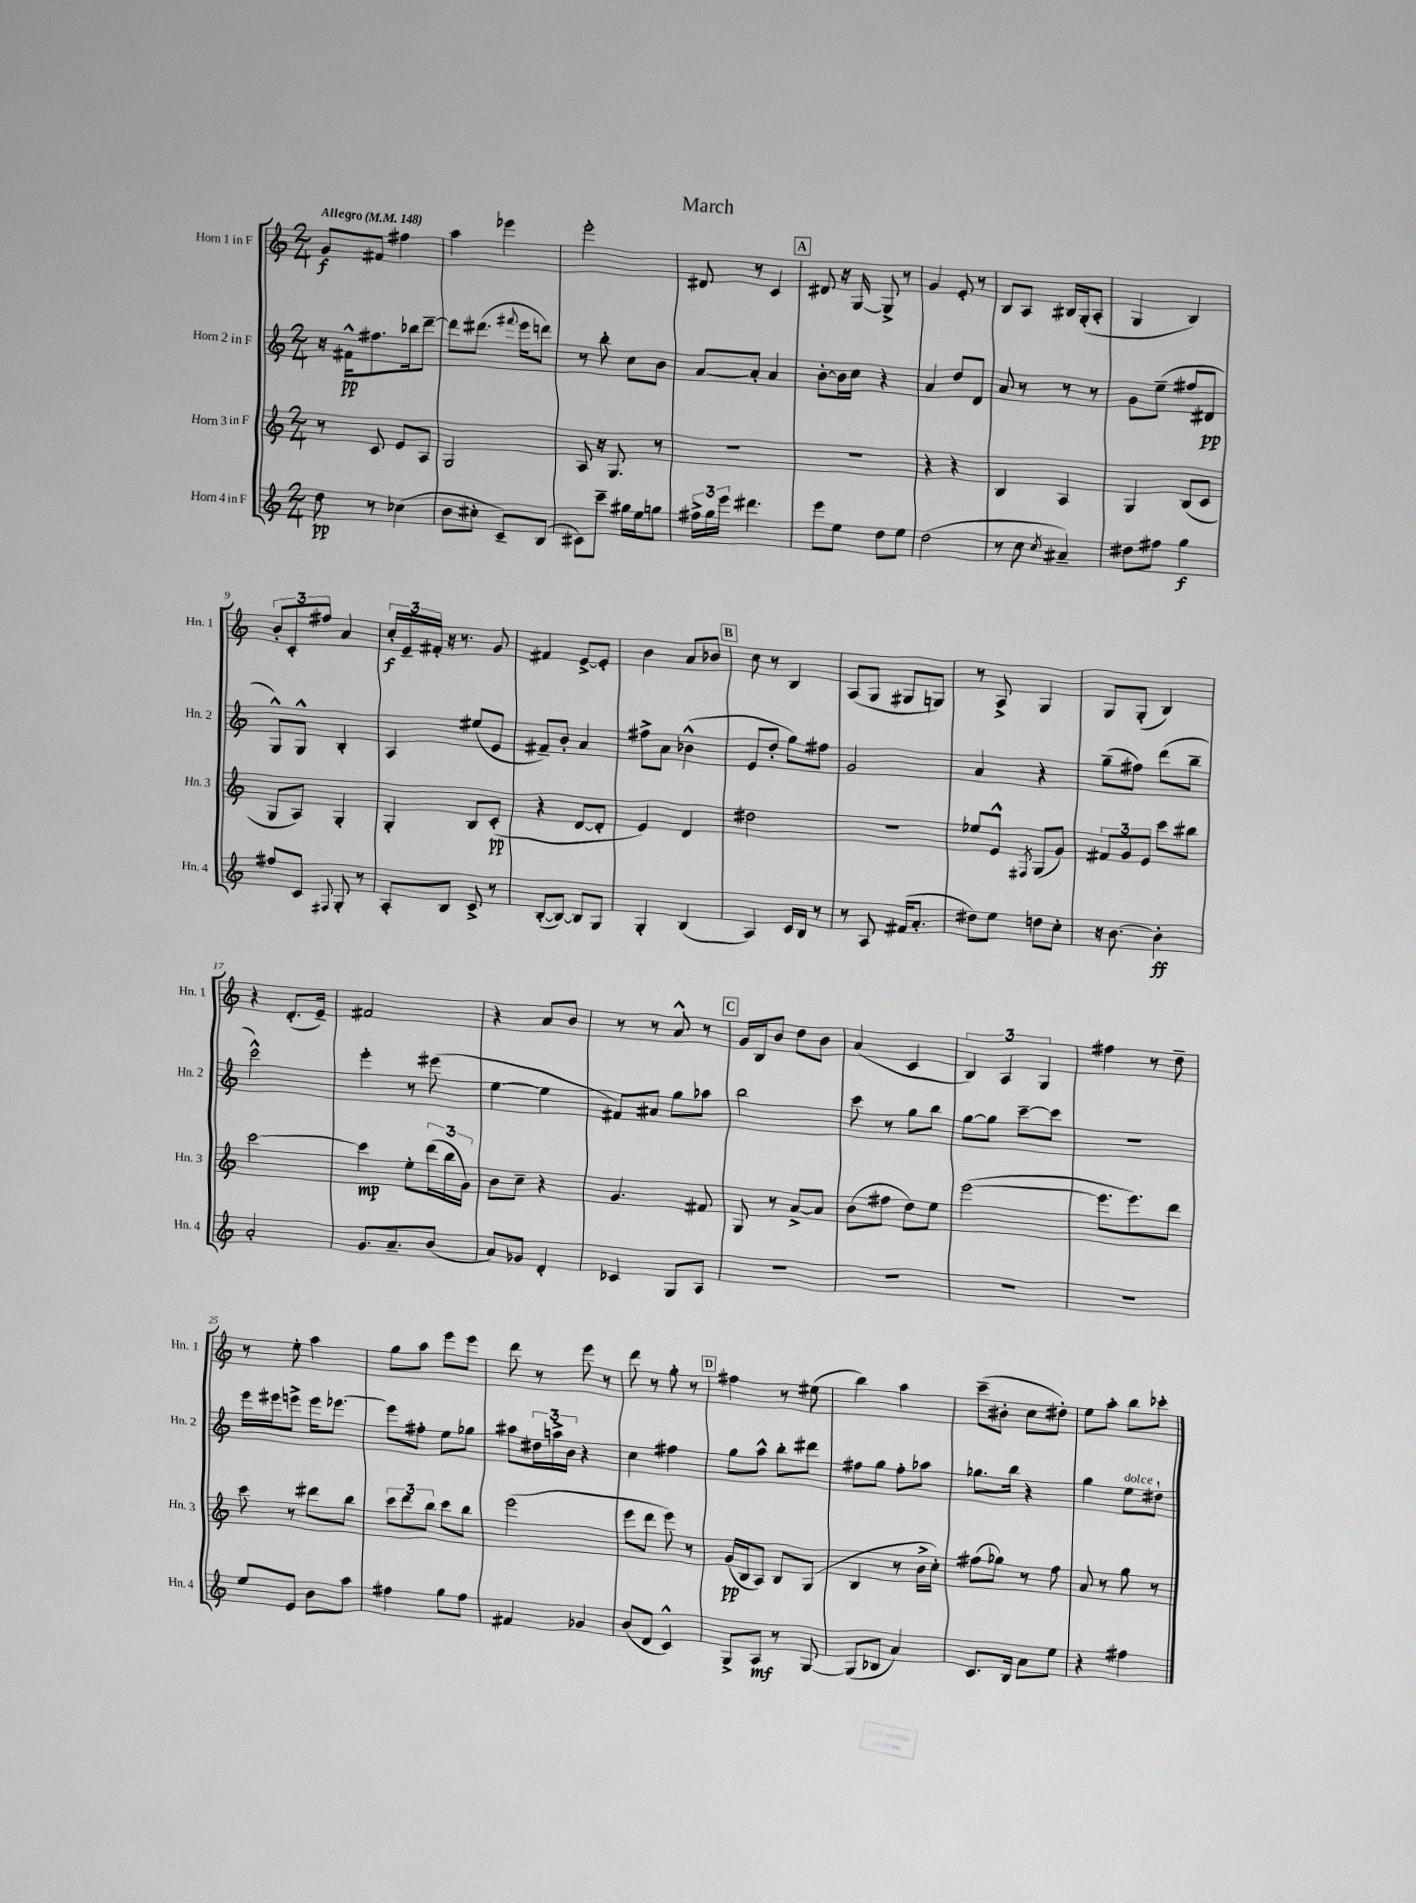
\header { title = "March" }
<<
\new StaffGroup <<
\new Staff = "s0" \with { instrumentName = "Horn 1 in F" shortInstrumentName = "Hn. 1" } {
    \clef treble \key c \major \numericTimeSignature \time 2/4 \tempo "Allegro" 4 = 148
    g'8\f fis'8 fis''4 |
    a''4 ees'''4 |
    e'''2-. |
    dis'8 r8 c'4 |
    \mark \markup { \box "A" } dis'8 r16 g16~ g8-> r8 |
    g'4 e'8-. r8 |
    b8 a8 bis16 g16-.( a8-. |
    g4 b4) |
    \tuplet 3/2 { b'8-. c'8-. fis''8 } a'4 |
    \tuplet 3/2 { c''16-.\f e'16-- fis'16-. } r16 r8. g'8 |
    fis'4 e'8~-> e'8-. |
    b'4 a'8 bes'8 |
    \mark \markup { \box "B" } c''8 r8 b4 |
    a8( g8 gis8 g8) |
    r8 a8-> g4 |
    g8 g8-.( b4) |
    r4 d'8.-.( e'16--) |
    fis'2 |
    r4 a'8 b'8 |
    r8 r8 a'8-^ r8 |
    \mark \markup { \box "C" } g'16 b16 b'8 d''8 b'8 |
    a'4( c'4 |
    \tuplet 3/2 { b4) a4 g4 } |
    fis''4 r8 d''8-- |
    r8 e''8-. a''4 |
    g''8 a''8 e'''8 e'''8 |
    d'''8 r8 e'''8 r8 |
    d'''8 r8 g''8-. r8 |
    \mark \markup { \box "D" } fis''4 r8 eis''8( |
    b''4) a''4 |
    c'''8--( bis'8-. c''8 dis''8-.) |
    e''8 a''8-. b''8 ces'''8-. \bar "|." |
}
\new Staff = "s1" \with { instrumentName = "Horn 2 in F" shortInstrumentName = "Hn. 2" } {
    \clef treble \key c \major \numericTimeSignature \time 2/4
    r16 fis'16-^\pp fis''8. bes''16 d'''8~-- |
    d'''8 dis'''8.( \appoggiatura { fis'''8 } e'''16 d'''8) |
    r8 b''8-. c''8 b'8 |
    a'8~ a'8-. a'4 |
    \mark \markup { \box "A" } b'8~-. b'16 c''16 r4 |
    a'4 d''8 d'8 |
    a'8 r8 r8 r8 |
    g'8 e''8--( fis''8 dis'8\pp |
    g8-^) g8-^ b4-. |
    a4 eis''8( e'8 |
    fis'8--) b'8-. a'4 |
    fis''8-> a'8 bes'4-^( |
    \mark \markup { \box "B" } e'8 d''8-. g''8) fis''8 |
    g'2 |
    a'4 r4 |
    g''8--( fis''8) d'''8( b''8-- |
    c'''2-^) |
    e'''4-. r8 eis'''8( |
    e''4~ e''4 |
    fis'8) ais'8 g''8 aes''8 |
    \mark \markup { \box "C" } b''2 |
    c'''8 r8 g''8 b''8 |
    g''8~ g''8 c'''8~-- c'''8 |
    R2 |
    e'''16 eis'''16 e'''8-> e'''16 ees'''8.~ |
    ees'''8 fis''8-. e''8 ges''8 |
    ais''8 \tuplet 3/2 { dis''16 a''16-> b'16 } r4 |
    c''4 fis''4 |
    \mark \markup { \box "D" } g''8 a''8-^ b''8-. dis'''8 |
    fis''8 g''8 fis''8-. aes''8 |
    ges''8. b''16 r4 |
    g''4 e''8^\markup { \italic "dolce" } dis''8-! \bar "|." |
}
\new Staff = "s2" \with { instrumentName = "Horn 3 in F" shortInstrumentName = "Hn. 3" } {
    \clef treble \key c \major \numericTimeSignature \time 2/4
    r8 c'8 e'8 a8 |
    g2 |
    a8 r16 g8. r8 |
    R2 |
    \mark \markup { \box "A" } R2 |
    r4 r4 |
    b4 a4 |
    g4 b8( c'8 |
    g8 a8) g4-. |
    g4-. b8 c'8-.\pp( |
    r4 d'8~ d'8-. |
    e'4) d'4 |
    \mark \markup { \box "B" } dis''2 |
    R2 |
    ees''8 e'8-^ \acciaccatura { fis8 } g8( g'8) |
    \tuplet 3/2 { fis'8 g'8 e'8 } c'''8 bis''8 |
    c'''2~ |
    c'''4\mp e''8-. \tuplet 3/2 { d'''16( b''16 g'16) } |
    b'8 c''8-- r4 |
    g'4. fis'8 |
    \mark \markup { \box "C" } g8 r8 a'8~-> a'8 |
    b'8( fis''8 d''8) e''8 |
    e'''2~( |
    e'''8. e'''8.) d'''8 |
    c'''8 r8 dis'''8 b''8 |
    \tuplet 3/2 { c'''8 d'''8 b''8 } c'''8 b''8 |
    e'''2( |
    e'''8 d'''8 e'''8) r8 |
    \mark \markup { \box "D" } g'16\pp( b16 a8) b8 g8( |
    b4 r8 b'16-> c''16-.) |
    fis''8( ges''8) r8 fis''8 |
    a'8 r8 g''8 r8 \bar "|." |
}
\new Staff = "s3" \with { instrumentName = "Horn 4 in F" shortInstrumentName = "Hn. 4" } {
    \clef treble \key c \major \numericTimeSignature \time 2/4
    d''8\pp r8 ces''4( |
    b'8 cis''8-. c'8--) b8( |
    cis'8) c'''8-- gis''16 e''16 g''8 |
    \tuplet 3/2 { fis''16-> g''16 e'''16 } dis'''4. |
    \mark \markup { \box "A" } e'''8 e''8 d''8 e''8 |
    d''2( |
    r8 c''8 \acciaccatura { c''8 } ais'4--) |
    dis''8 fis''8 g''4\f |
    fis''8 c'8 \appoggiatura { fis8 } g8-. r8 |
    a8-. b8 c'8-> r8 |
    b8~-.( b8~) b8 g8 |
    g4-. b4( |
    \mark \markup { \box "B" } a4) c'16 b16 r8 |
    r8 a8 fis'16( a'8.-. |
    dis''8) e''8 d''8 c''8-. |
    r16 b'8.~ b'4-.\ff |
    a'2-. |
    g'8. a'8.-- b'8( |
    a'8) ges'8 d'4-. |
    ces'4 g8 a8 |
    \mark \markup { \box "C" } R2 |
    R2 |
    R2 |
    R2 |
    e''8 e'8 b'8 a''8 |
    fis''4 g''8 fis''8 |
    fis'4 ges'4 |
    b'8( d'8 c'4-^) |
    \mark \markup { \box "D" } g8-> a8\mf r8 g8~ |
    g8( bes8 a'4) |
    c'8. b16 a'8 e''8 |
    r4 fis''4 \bar "|." |
}
>>
>>
